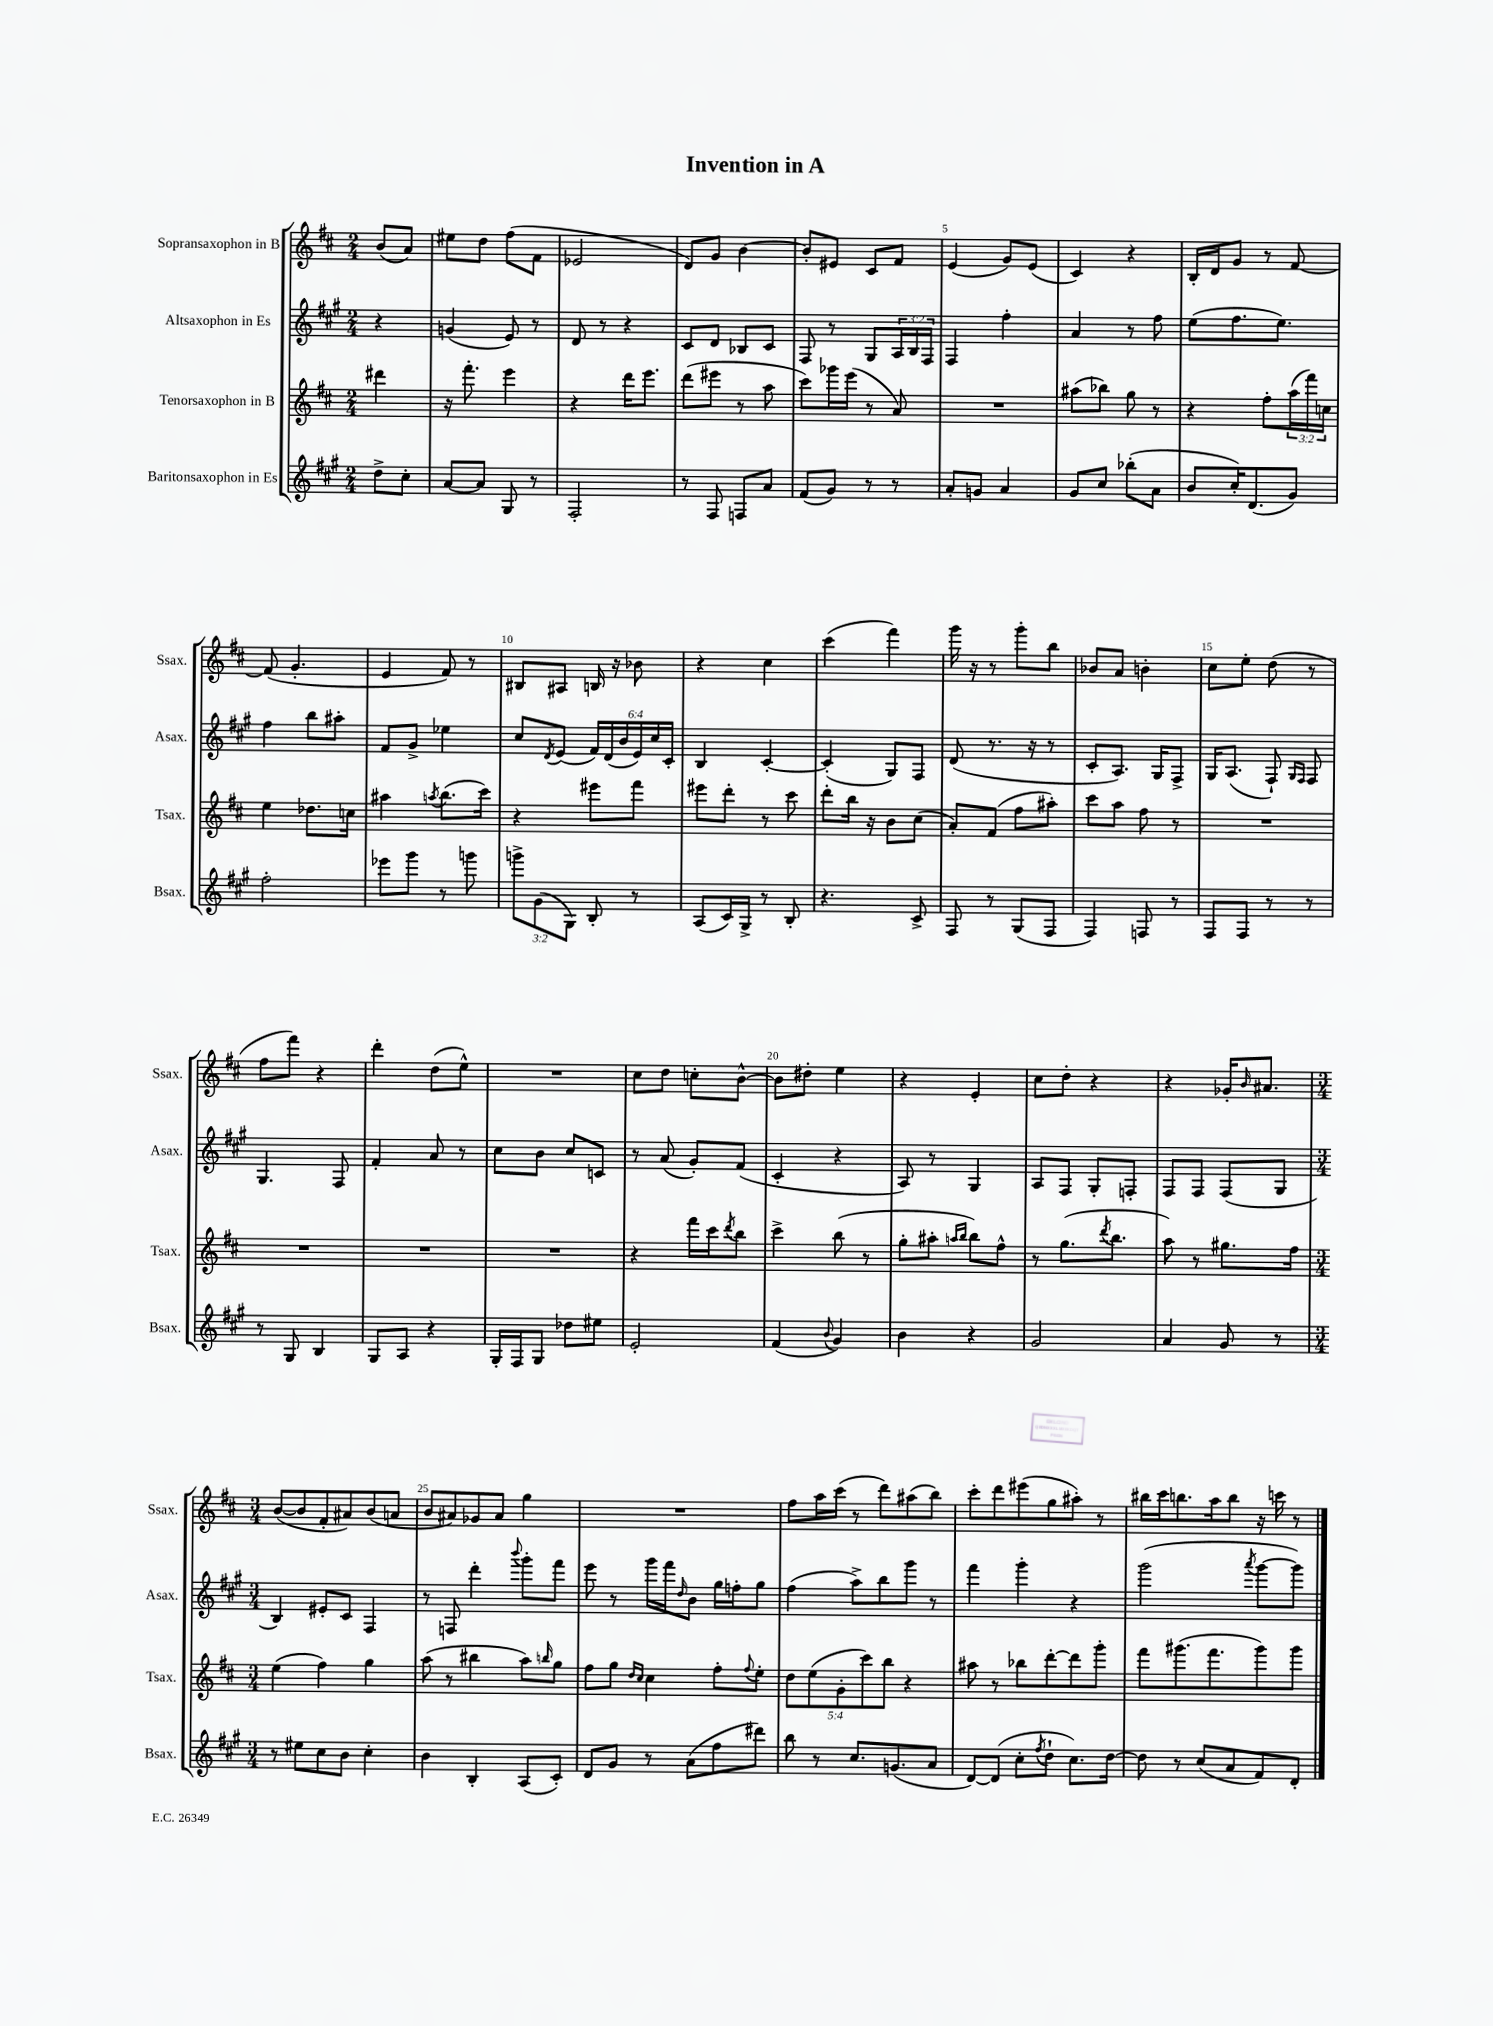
\header { title = "Invention in A" }
<<
\new StaffGroup <<
\new Staff = "s0" \with { instrumentName = "Sopransaxophon in B" shortInstrumentName = "Ssax." } {
    \clef treble \key d \major \numericTimeSignature \time 2/4 \partial 4
    b'8( a'8) |
    eis''8 d''8 fis''8( fis'8 |
    ees'2 |
    d'8) g'8 b'4~ |
    b'8-. eis'8 cis'8 fis'8 |
    e'4( g'8) e'8( |
    cis'4) r4 |
    b16-. d'16 g'8 r8 fis'8~ |
    fis'8( g'4.-. |
    e'4 fis'8) r8 |
    bis8 ais8 b16 r16 bes'8 |
    r4 cis''4 |
    cis'''4( fis'''4) |
    g'''16 r16 r8 g'''8-. b''8 |
    bes'8 a'8 b'4-. |
    cis''8 e''8-. d''8( r8 |
    fis''8 fis'''8) r4 |
    d'''4-. d''8( e''8-^) |
    R2 |
    cis''8 d''8 c''8-. b'8~-^ |
    b'8 dis''8-. e''4 |
    r4 e'4-. |
    cis''8 d''8-. r4 |
    r4 ges'16-. \grace { b'16 } ais'8. |
    \numericTimeSignature \time 3/4 b'8~( b'8 fis'8-. ais'8) b'8( a'8 |
    b'8 ais'8) ges'8 ais'8 g''4 |
    R2. |
    fis''8 a''16 cis'''16( r8 d'''8) ais''8( b''8) |
    cis'''8-. d'''8 eis'''8( g''8 ais''8-.) r8 |
    bis''16 cis'''16 b''8. a''16 b''8 r16 c'''16 r8 \bar "|." |
}
\new Staff = "s1" \with { instrumentName = "Altsaxophon in Es" shortInstrumentName = "Asax." } {
    \clef treble \key a \major \numericTimeSignature \time 2/4 \override Staff.TupletNumber.text = #tuplet-number::calc-fraction-text \partial 4
    r4 |
    g'4( e'8) r8 |
    d'8 r8 r4 |
    cis'8 d'8 bes8 cis'8 |
    fis8 r8 gis8 \tuplet 3/2 { a16 b16 fis16 } |
    fis4 fis''4-. |
    a'4 r8 fis''8 |
    e''8( fis''8. e''8.) |
    fis''4 b''8 ais''8-. |
    fis'8 gis'8-> ees''4 |
    cis''8 \acciaccatura { d'8 } e'8( \tuplet 6/4 { fis'16) d'16( b'16 e'16) cis''16 cis'16-. } |
    b4 cis'4~-. |
    cis'4-.( gis8) fis8 |
    d'8( r8. r16 r8 |
    cis'8-. a8.) gis16 fis8-> |
    gis16 a8.( fis8-!) \grace { gis16 fis16 } fis8 |
    gis4. fis8 |
    fis'4-. a'8 r8 |
    cis''8 b'8 cis''8 c'8 |
    r8 a'8( gis'8-.) fis'8( |
    cis'4-. r4 |
    a8) r8 gis4 |
    a8 fis8 gis8-. f8-. |
    fis8 fis8 fis8( gis8 |
    \numericTimeSignature \time 3/4 b4) eis'8-. cis'8 fis4 |
    r8 f8 d'''4-. \appoggiatura { b'''8 } gis'''8-. fis'''8 |
    e'''8 r8 gis'''16 fis'''16 \grace { d''16 } b'8 gis''16 f''16-. gis''8 |
    fis''4( a''8->) b''8 gis'''8 r8 |
    fis'''4 gis'''4-. r4 |
    gis'''2( \acciaccatura { a'''8 } gis'''8~ gis'''8) \bar "|." |
}
\new Staff = "s2" \with { instrumentName = "Tenorsaxophon in B" shortInstrumentName = "Tsax." } {
    \clef treble \key d \major \numericTimeSignature \time 2/4 \override Staff.TupletNumber.text = #tuplet-number::calc-fraction-text \partial 4
    dis'''4 |
    r16 fis'''8.-. e'''4 |
    r4 d'''16 e'''8. |
    d'''8( eis'''8 r8 a''8 |
    cis'''8) ges'''16 e'''16( r8 a'8) |
    R2 |
    ais''8( bes''8) g''8 r8 |
    r4 fis''8-. \tuplet 3/2 { a''16( fis'''16) c''16 } |
    e''4 des''8. c''16 |
    ais''4 \acciaccatura { a''8 } b''8.( cis'''16) |
    r4 eis'''8 fis'''8 |
    eis'''8 d'''8-. r8 cis'''8 |
    d'''8-. b''16 r16 b'8 cis''8( |
    a'8-.) fis'8( fis''8 ais''8-.) |
    cis'''8 a''8 fis''8 r8 |
    R2 |
    R2 |
    R2 |
    R2 |
    r4 fis'''16 cis'''16 \acciaccatura { d'''8 } b''8 |
    cis'''4-> b''8( r8 |
    g''8-. ais''8-. \grace { a''16 b''16 } b''8) fis''8-^ |
    r8 g''8.( \acciaccatura { d'''8 } b''8. |
    a''8) r8 gis''8. fis''16 |
    \numericTimeSignature \time 3/4 e''4( fis''4) g''4 |
    a''8( r8 bis''4 a''8) \grace { b''16 } g''8 |
    fis''8 g''8 \grace { d''16 cis''16 } cis''4 fis''8-. \appoggiatura { fis''8 } e''8-. |
    \tuplet 5/4 { d''8 e''8( g'8-. cis'''8) b''8 } r4 |
    ais''8 r8 bes''8 d'''8~-. d'''8 g'''8-. |
    fis'''8 gis'''8.( fis'''8. gis'''8) gis'''8 \bar "|." |
}
\new Staff = "s3" \with { instrumentName = "Baritonsaxophon in Es" shortInstrumentName = "Bsax." } {
    \clef treble \key a \major \numericTimeSignature \time 2/4 \override Staff.TupletNumber.text = #tuplet-number::calc-fraction-text \partial 4
    d''8-> cis''8-. |
    a'8~ a'8 gis8 r8 |
    fis2-. |
    r8 fis8 f8 a'8 |
    fis'8( gis'8) r8 r8 |
    a'8-. g'8 a'4 |
    gis'8 cis''8 bes''8-.( a'8 |
    b'8 cis''16-.) d'8.( gis'8) |
    fis''2-. |
    ees'''8 gis'''8 r8 g'''8 |
    \tuplet 3/2 { g'''8-> gis'8( gis8) } b8-. r8 |
    a8( cis'16) gis16-> r8 b8-. |
    r4. cis'8-> |
    fis8 r8 gis8( fis8 |
    fis4) f8 r8 |
    fis8 fis8 r8 r8 |
    r8 gis8 b4 |
    gis8 a8 r4 |
    gis16-. fis16 gis8 des''8 eis''8 |
    e'2-. |
    fis'4( \appoggiatura { b'8 } gis'4) |
    b'4 r4 |
    gis'2 |
    a'4 gis'8 r8 |
    \numericTimeSignature \time 3/4 r8 eis''8 cis''8 b'8 cis''4-. |
    b'4 b4-. a8( cis'8-.) |
    d'8 gis'8 r8 a'8( fis''8 dis'''8) |
    b''8 r8 cis''8. g'8.( a'8 |
    d'8~) d'8( cis''8-. \acciaccatura { fis''8 } d''8-! cis''8.) d''16~ |
    d''8 r8 cis''8( a'8 fis'8) d'8-. \bar "|." |
}
>>
>>
\layout { \context { \Score \override BarNumber.break-visibility = ##(#f #t #t) barNumberVisibility = #(every-nth-bar-number-visible 5) } }
